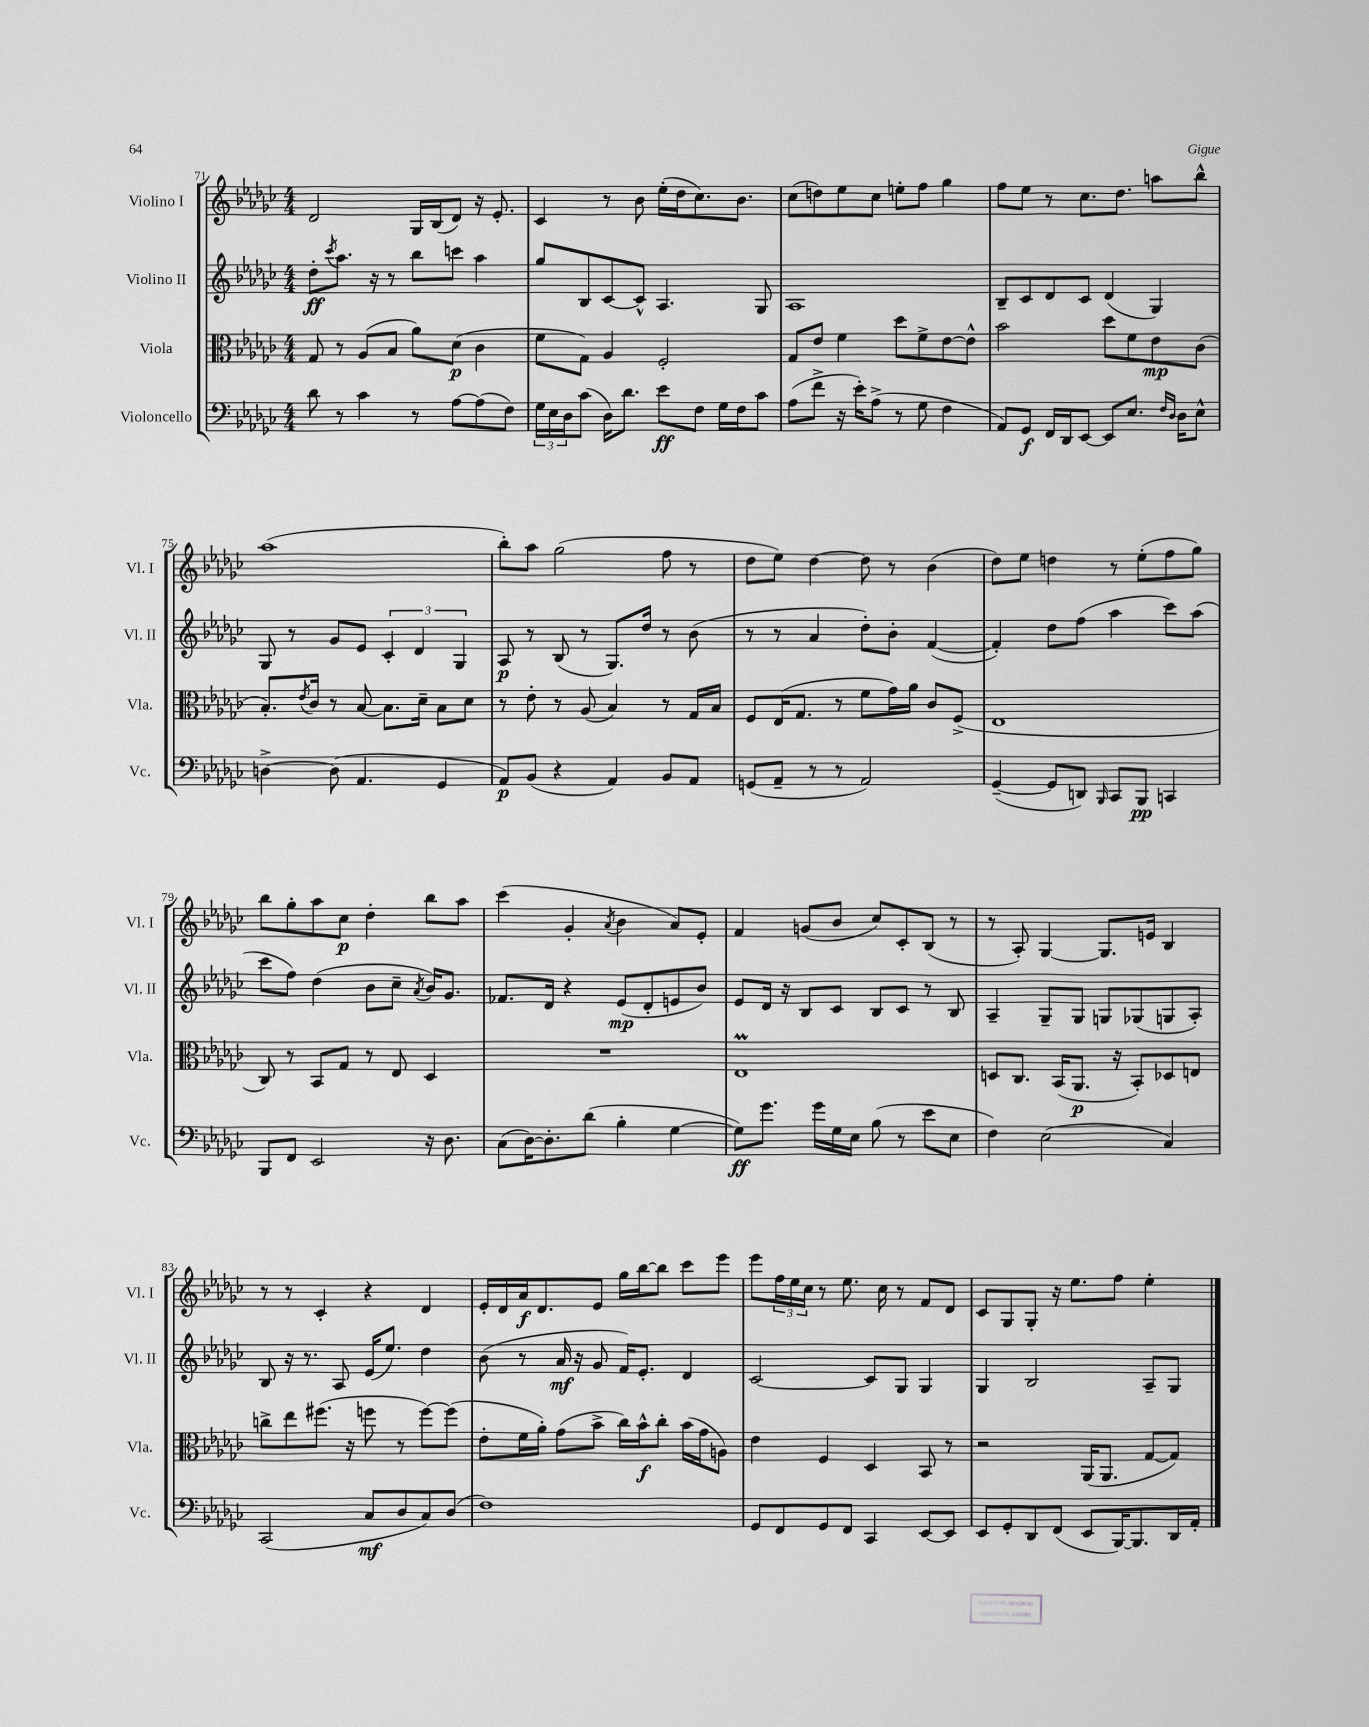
<<
\new StaffGroup <<
\new Staff = "s0" \with { instrumentName = "Violino I" shortInstrumentName = "Vl. I" } {
    \clef treble \key ges \major \numericTimeSignature \time 4/4
    des'2 ges16 bes16( des'8) r16 ees'8.-. |
    ces'4 r8 bes'8 ees''16-.( des''16 ces''8.) bes'8. |
    ces''8( d''8) ees''8 ces''8 e''8-. f''8 ges''4 |
    f''8 ees''8 r8 ces''8. des''8. a''8 bes''8-^ |
    aes''1( |
    bes''8-.) aes''8 ges''2( f''8 r8 |
    des''8 ees''8) des''4~ des''8 r8 bes'4( |
    des''8) ees''8 d''4 r8 ees''8-.( f''8 ges''8) |
    bes''8 ges''8-. aes''8 ces''8\p des''4-. bes''8 aes''8 |
    ces'''4( ges'4-. \acciaccatura { aes'8 } bes'4 aes'8) ees'8-. |
    f'4 g'8( bes'8 ces''8) ces'8-. bes8( r8 |
    r8 aes8-.) ges4~ ges8. e'16 bes4 |
    r8 r8 ces'4-. r4 des'4 |
    ees'16-. des'16 aes'16\f des'8. ees'8 ges''16 bes''16~ bes''8 ces'''8 ees'''8 |
    ees'''8 \tuplet 3/2 { f''16 ees''16 ces''16 } r8 ees''8. ces''16 r8 f'8 des'8 |
    ces'8 ges8 ges8-. r16 ees''8. f''8 ees''4-. \bar "|." |
}
\new Staff = "s1" \with { instrumentName = "Violino II" shortInstrumentName = "Vl. II" } {
    \clef treble \key ges \major \numericTimeSignature \time 4/4
    des''8-.\ff \acciaccatura { ces'''8 } aes''8. r16 r8 bes''8 c'''8 aes''4 |
    ges''8 bes8 ces'8~ ces'8-^ aes4. ges8 |
    aes1 |
    bes8-- ces'8 des'8 ces'8 des'4( ges4) |
    ges8 r8 ges'8 ees'8 \tuplet 3/2 { ces'4-. des'4 ges4 } |
    aes8\p r8 bes8( r8 ges8.) des''16 r8 bes'8( |
    r8 r8 aes'4 des''8-.) bes'8-. f'4~( |
    f'4-.) des''8 f''8( aes''4 ces'''8) aes''8( |
    ces'''8 f''8) des''4( bes'8 ces''8-- \acciaccatura { aes'8 } bes'16) ges'8. |
    fes'8. des'16 r4 ees'8\mp( des'8-. e'8 bes'8) |
    ees'8 des'16 r16 bes8 ces'8 bes8 ces'8 r8 bes8 |
    aes4-- ges8-- ges8 g8 ges8( g8 aes8-.) |
    bes8 r16 r8. aes8 ees'16( ees''8.) des''4 |
    bes'8( r8 aes'16\mf r16 ges'8 f'16) ees'8.-. des'4 |
    ces'2~ ces'8 ges8 ges4 |
    ges4 bes2 aes8-- ges8 \bar "|." |
}
\new Staff = "s2" \with { instrumentName = "Viola" shortInstrumentName = "Vla." } {
    \clef alto \key ges \major \numericTimeSignature \time 4/4
    ges8 r8 aes8( bes8 aes'8) des'8\p( ces'4 |
    f'8 ges8) aes4 f2-. |
    ges8 ees'8 f'4 des''8 f'8-> ees'8~ ees'8-^ |
    bes'2 des''8 f'8 ees'8\mp ces'8( |
    bes8.-.) \acciaccatura { ees'8 } ces'16 r8 bes8~ bes8. des'16-- bes8 des'8 |
    r8 ees'8-. r8 aes8( bes4) r8 ges16 bes16 |
    f8 ees16( ges8. r8 f'8 ges'16) aes'16 ces'8 f8->( |
    ees1 |
    ces8) r8 bes,8 ges8 r8 ees8 des4 |
    R1 |
    ees1\prall |
    d8 ces8. bes,16( aes,8.\p r16 bes,8-.) des8 e8 |
    c''8-> ees''8 fis''8.( r16 f''8 r8 f''8~) f''8( |
    ees'8-. f'16 aes'16-.) ges'8( bes'8-> ces''16) bes'16-^\f ces''8-. bes'16( ges'16 a8) |
    ees'4 f4 des4 bes,8 r8 |
    r2 aes,16( aes,8. ges8~ ges8) \bar "|." |
}
\new Staff = "s3" \with { instrumentName = "Violoncello" shortInstrumentName = "Vc." } {
    \clef bass \key ges \major \numericTimeSignature \time 4/4
    des'8 r8 ces'4 r8 aes8~ aes8( f8) |
    \tuplet 3/2 { ges16 ees16 des16 } ces'8( des16) des'8. ees'8\ff f8 ges16 f16 ces'8 |
    aes8( f'8-> r16 ees'16-.) aes8->( r8 ges8 f4 |
    aes,8) ges,8\f f,16 des,16 ees,8~ ees,8 ees8. \grace { f16 des16 } des16 ees8-^ |
    d4~-> d8( aes,4. ges,4 |
    aes,8\p) bes,8( r4 aes,4) bes,8 aes,8 |
    g,8( aes,8-- r8 r8 aes,2) |
    ges,4~--( ges,8 d,8) \grace { bes,,16 } ces,8 bes,,8\pp c,4 |
    bes,,8 f,8 ees,2 r16 des8. |
    ces8( des16~) des8.-. des'8( bes4-. ges4~ |
    ges8\ff) ges'8. ges'16 ges16 ees16 bes8( r8 ees'8 ees8 |
    f4) ees2( ces4) |
    ces,2( ces8\mf des8 ces8) des8( |
    f1) |
    ges,8 f,8 ges,8 f,8 ces,4 ees,8~ ees,8 |
    ees,8 ges,8-. des,8 f,8( ees,8 bes,,16~) bes,,8. des,16 aes,16-. \bar "|." |
}
>>
>>
\layout { \context { \Score currentBarNumber = #71 } }
